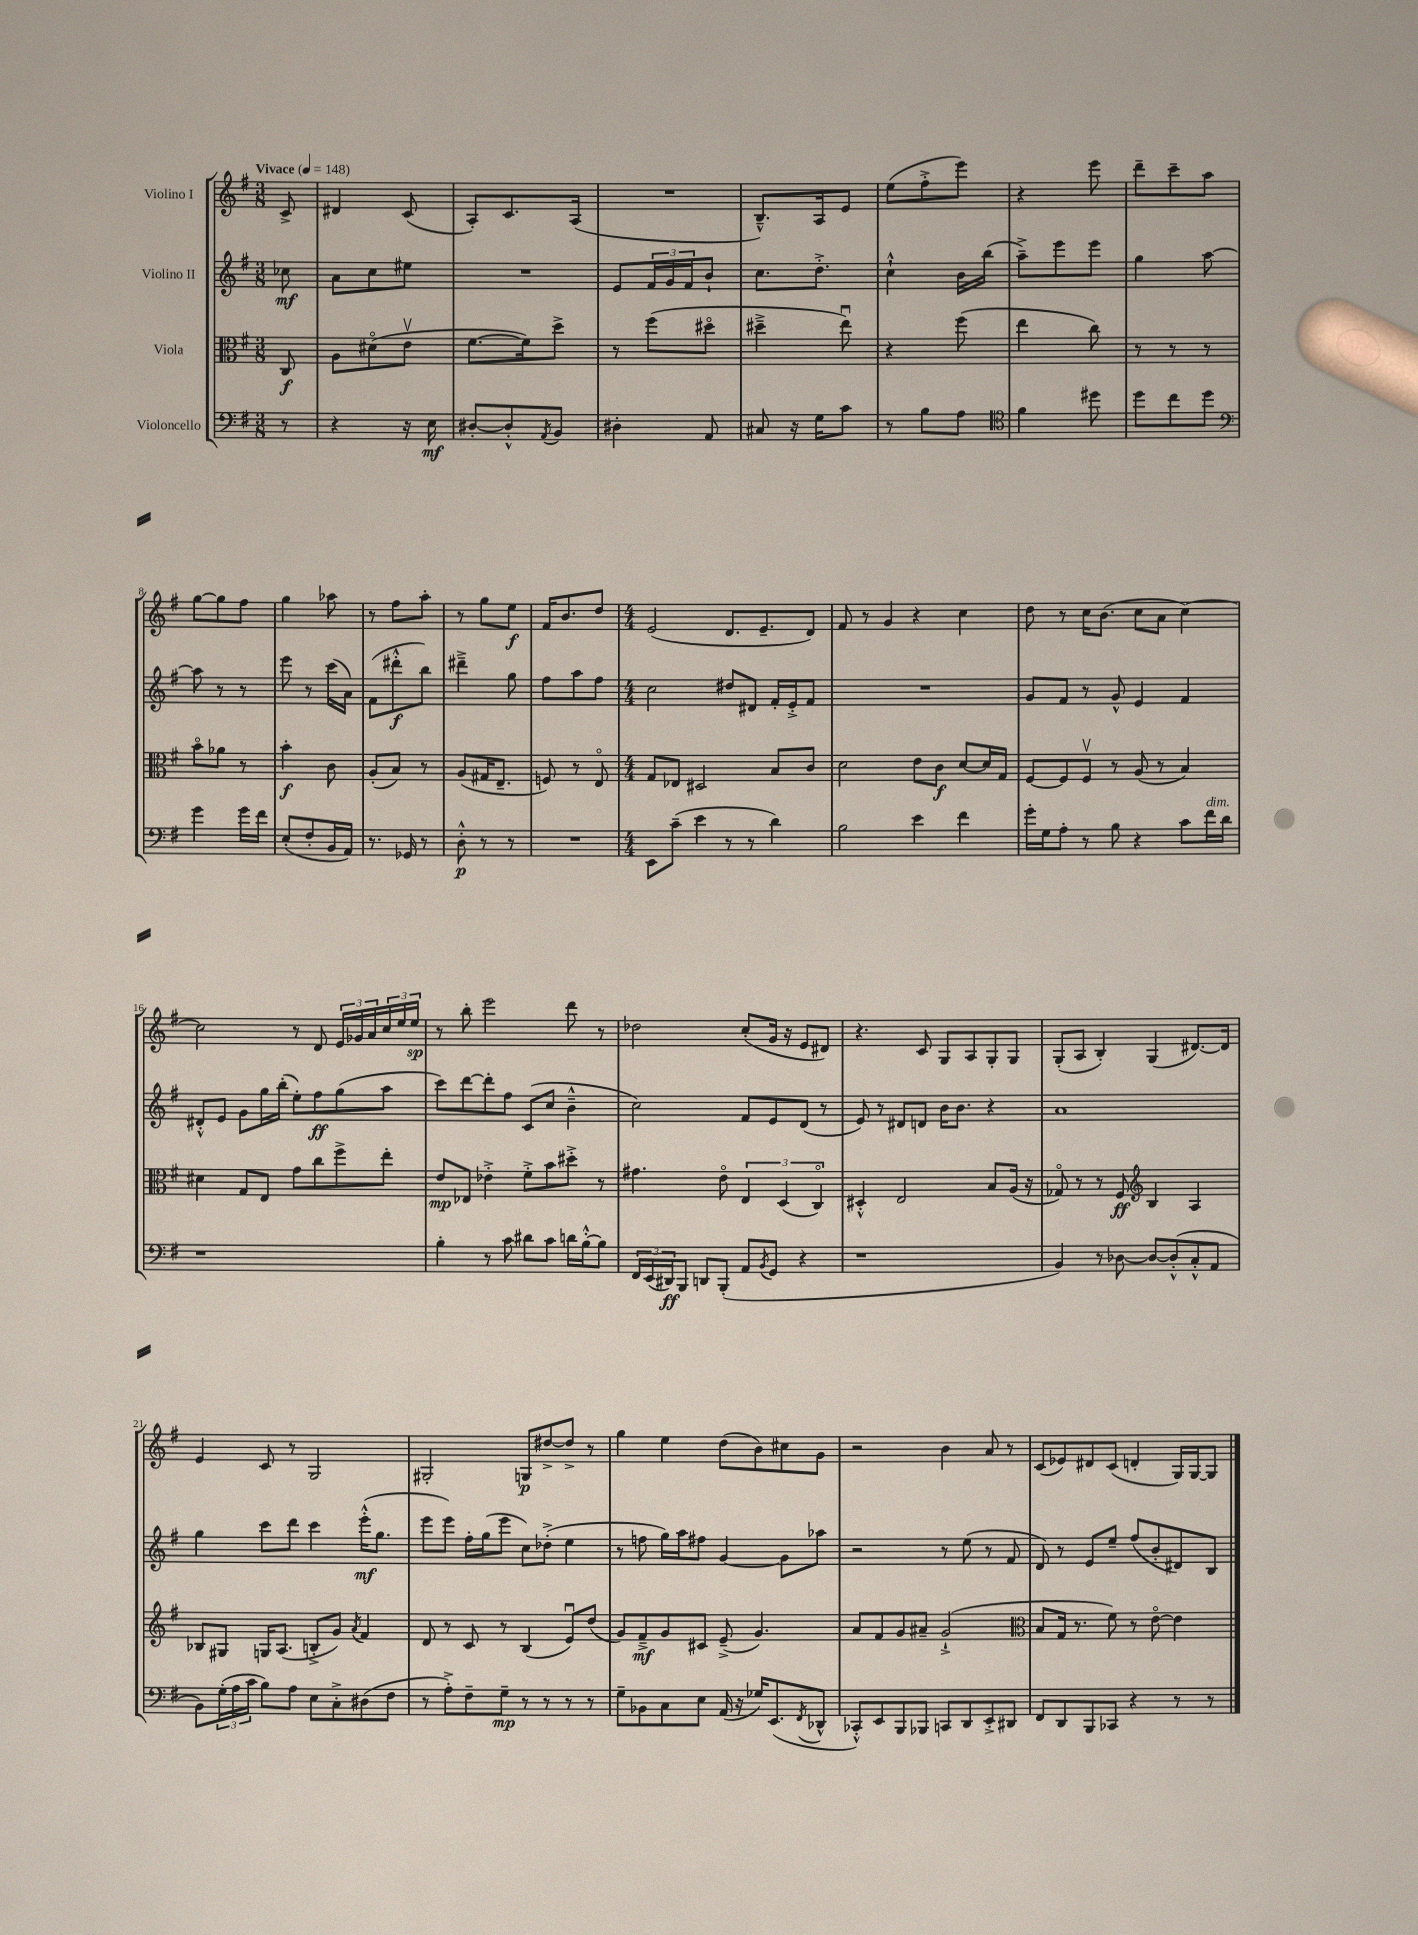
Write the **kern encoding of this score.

**kern	**kern	**kern	**kern
*staff4	*staff3	*staff2	*staff1
*clefF4	*clefC3	*clefG2	*clefG2
*k[f#]	*k[f#]	*k[f#]	*k[f#]
*M3/8	*M3/8	*M3/8	*M3/8
*MM148	*MM148	*MM148	*MM148
8r	8C/	8cc-\	8c^/
=	=	=	=
4r	8A\L	8a\L	4d#/
.	(8d#o\	8cc\	.
16r	8ev\J	8ee#\J	(8c/
16E\	.	.	.
=	=	=	=
[8D#'/L	[8.f#\L	4.r	8A'/L)
8D#'^^/]	.	.	8.c/
.	16f#\]k)	.	.
8qAA/	.	.	.
8BB/J	8dd^\J	.	.
.	.	.	(16A/Jk
=	=	=	=
4D#'\	8r	8e/L	4.r
.	(8ff#\L	24f#/L	.
.	.	24g/	.
.	.	24f#/J	.
8AA/	8dd#o\J	8b`/J	.
=	=	=	=
8C#/	4dd#~^\	8.cc\L	8.B~^^/L)
16r	.	.	.
16G\LK	.	8.dd'^\J	16A/k
8c\J	8eeu\)	.	8e/J
=	=	=	=
8r	4r	4cc`^^\	(8ee\L
8B\L	.	.	8ff#'^\
8A\J	(8ff#\	16b\LL	8eee\J)
.	.	(16bb\JJ	.
=	=	=	=
*clefC4	*	*	*
4f#\	4ee\	8aa~^\L)	4r
.	.	8eee\	.
8dd#\	8cc\)	8eee\J	8eee\
=	=	=	=
8dd\L	8r	4gg\	8ddd~\L
8cc\	8r	.	8ccc~\
8dd\J	8r	[8aa\	8aa\J
=	=	=	=
*clefF4	*	*	*
4g\	8bo\L	8aa\]	[8gg\L
.	8a-\J	8r	8gg\]
16g\LL	8r	8r	8ff#\J
16f#\JJ	.	.	.
=	=	=	=
(8E'/L	4b'\	8eee\	4gg\
8F#'/	.	8r	.
16BB/L	8c\	(16ccc\LL	8aa-\
16AA/JJ)	.	16a\JJ)	.
=	=	=	=
8.r	(8A'/L	(8f#\L	8r
.	8B/J)	8ddd#'^^\	8ff#\L
16GG-/	.	.	.
8r	8r	8bb\J)	8aa'\J
=	=	=	=
8D'^^\	(8A/L	4ddd#~^\	8r
8r	16G#/K	.	8gg\L
.	8.E~/J	.	.
8r	.	8gg\	8ee\J
=	=	=	=
4.r	8F/)	8ff#\L	16f#/LK
.	.	.	8.b/
.	8r	8aa\	.
.	8Eo/	8ff#\J	8dd/J
=	=	=	=
*M4/4	*M4/4	*M4/4	*M4/4
8EE\L	8G/L	2cc\	(2e/
(8c~\J	8E-/J	.	.
4e\	2D#/	.	.
8r	.	8dd#/L	8.d/L
8r	.	8d#/J	.
.	.	.	8.e~/
4d\)	8B/L	16f#'/LL	.
.	.	16e'^/J	.
.	8c/J	8f#/J	8d/J)
=	=	=	=
2B\	2d\	1r	8f#/
.	.	.	8r
.	.	.	4g/
4e\	8e\L	.	4r
.	8c\J	.	.
4f#\	[8d/L	.	4cc\
.	16d/]L	.	.
.	16G/JJ	.	.
=	=	=	=
16g'\LL	[8F#/L	8g/L	8dd\
16G\J	.	.	.
8A'\J	8F#/]	8f#/J	8r
8r	8F#v/J	8r	16cc\LK
.	.	.	(8.b\J
8B\	8r	8g^^/	.
4r	(8A/	4e/	8cc\L
.	8r	.	8a\J
8c\L	4B/)	4f#/	[4cc\)
16f#\L	.	.	.
16d\JJ	.	.	.
=	=	=	=
1r	4d#\	8d#'^^/L	2cc\]
.	.	8e/J	.
.	8G/L	8g\L	.
.	8E/J	16gg\L	.
.	.	(16bb'\JJ	.
.	8g\L	8ee'\L)	8r
.	8cc\	8ff#\	8d/
.	8ff#^\	(8gg\	24e/LL
.	.	.	24g-/
.	.	.	24a/
.	8ee'\J	8aa\J	24cc/
.	.	.	24ee/
.	.	.	24ee/JJ
=	=	=	=
4B'\	8e/L	8ccc\L)	8r
.	8E-/J	[8ddd\	8bb'\
8r	4e-'^\	8ddd'\]	2eee\
8c\	.	8ff#\J	.
8d#\L	8f#'^\L	(8c/L	.
8c\J	8b\	8cc/J	.
16d\LL	8dd#'^\J	4b~^^\	8ddd\
[16B'^^\J	.	.	.
8B\]J	8r	.	8r
=	=	=	=
24FF#/LL	4.g#\	2cc\)	2dd-\
(24EE/	.	.	.
24DD#/J)	.	.	.
8BBB/J	.	.	.
8DD/L	.	.	.
(8BBB'/J	8eo\	.	.
8AA/L	6E/	8f#/L	(8cc'/L
8qBB/	.	.	.
8GG/J	.	8e/	16g/Jk
.	(6D/	.	.
.	.	.	16r
4r	.	(8d/J	8e/L
.	6Co/)	.	.
.	.	8r	8d#/J)
=	=	=	=
1r	4D#'^^/	8e/)	4.r
.	.	8r	.
.	2E/	8d#/L	.
.	.	8d/J	8c/
.	.	16b\LK	8G/L
.	.	8.b\J	.
.	.	.	8A/
.	8B/L	4r	8G'/
.	(16A/Jk	.	8G/J
.	16r	.	.
=	=	=	=
4BB/)	8G-o/)	1a	(8G'/L
.	8r	.	8A/J
8r	8r	.	4B'/)
[8D-\	8F#/	.	.
*	*clefG2	*	*
8D-/_L	4B/	.	(4G/
(8D-'^^/]	.	.	.
8C'^^/	4A/	.	[8.d#/L)
8AA/J	.	.	.
.	.	.	16d#/]Jk
=	=	=	=
8BB\L)	8B-/L	4gg\	4e/
(24G'\L	8G#/J	.	.
24A\	.	.	.
24c\JJ	.	.	.
8B\L)	16G/LK	8ccc\L	8c/
.	(8.A/J	.	.
8A\J	.	8ddd\J	8r
8E\L	8B'^/L	4ccc\	2G/
8C'^\	8g/J)	.	.
.	8qa/	.	.
(8D#\	4f#/	(16eee'^^\LK	.
.	.	8.gg\J	.
8F#\J	.	.	.
=	=	=	=
8r	8d/	8eee\L	2G#'/
8A'^\L)	8r	8eee\J)	.
8F#~\	8c/	16ff#'\LL	.
.	.	(16gg\J	.
8G~\J	8r	8eee\J	.
8r	(4B/	8cc\L)	8G/L
8r	.	(8dd-'^\J	[8dd#^/
8r	8eu/L)	4ee\	8dd#^/]J
8r	(8dd/J	.	8r
=	=	=	=
8G~\L	8g/L)	8r	4gg\
8BB-\	8f#~^/	8ff\	.
8C\	8g/	16gg\LL)	4ee\
.	.	16aa\J	.
8E\J	8c#/J	8ff#\J	.
(16AA/	(8e~^/	[4g/	(8dd\L
16r	.	.	.
16G-/LK)	4.g/)	.	8b\)
(8.EE/	.	.	.
.	.	8g\]L	8cc#\
8qFF#/	.	.	.
8DD-^^/J	.	8aa-\J	8g\J
=	=	=	=
8CC-'^^/L)	8a/L	2r	2r
8EE/	8f#/	.	.
8BBB/	8g/	.	.
8BBB-/J	8a#~/J	.	.
8CC/L	(2g`^/	8r	4b\
8DD/	.	(8ee\	.
8EE'^/	.	8r	8a/
8DD#/J	.	8f#/	8r
=	=	=	=
*	*clefC3	*	*
8FF#/L	8B/L	8d/)	(8c/L
8DD/	16G/Jk	8r	8e-/)
.	8.r	.	.
8BBB/	.	8e/L	8d#/
8CC-/J	8f#\)	8ee~/J	(8c/J
4r	8r	(8ff#/L	4d'/
.	[8eo\	8b'/	.
8r	4e\]	8d#/)	16G/LL)
.	.	.	[16G/J
8r	.	8B/J	8G/]J
==	==	==	==
*-	*-	*-	*-
